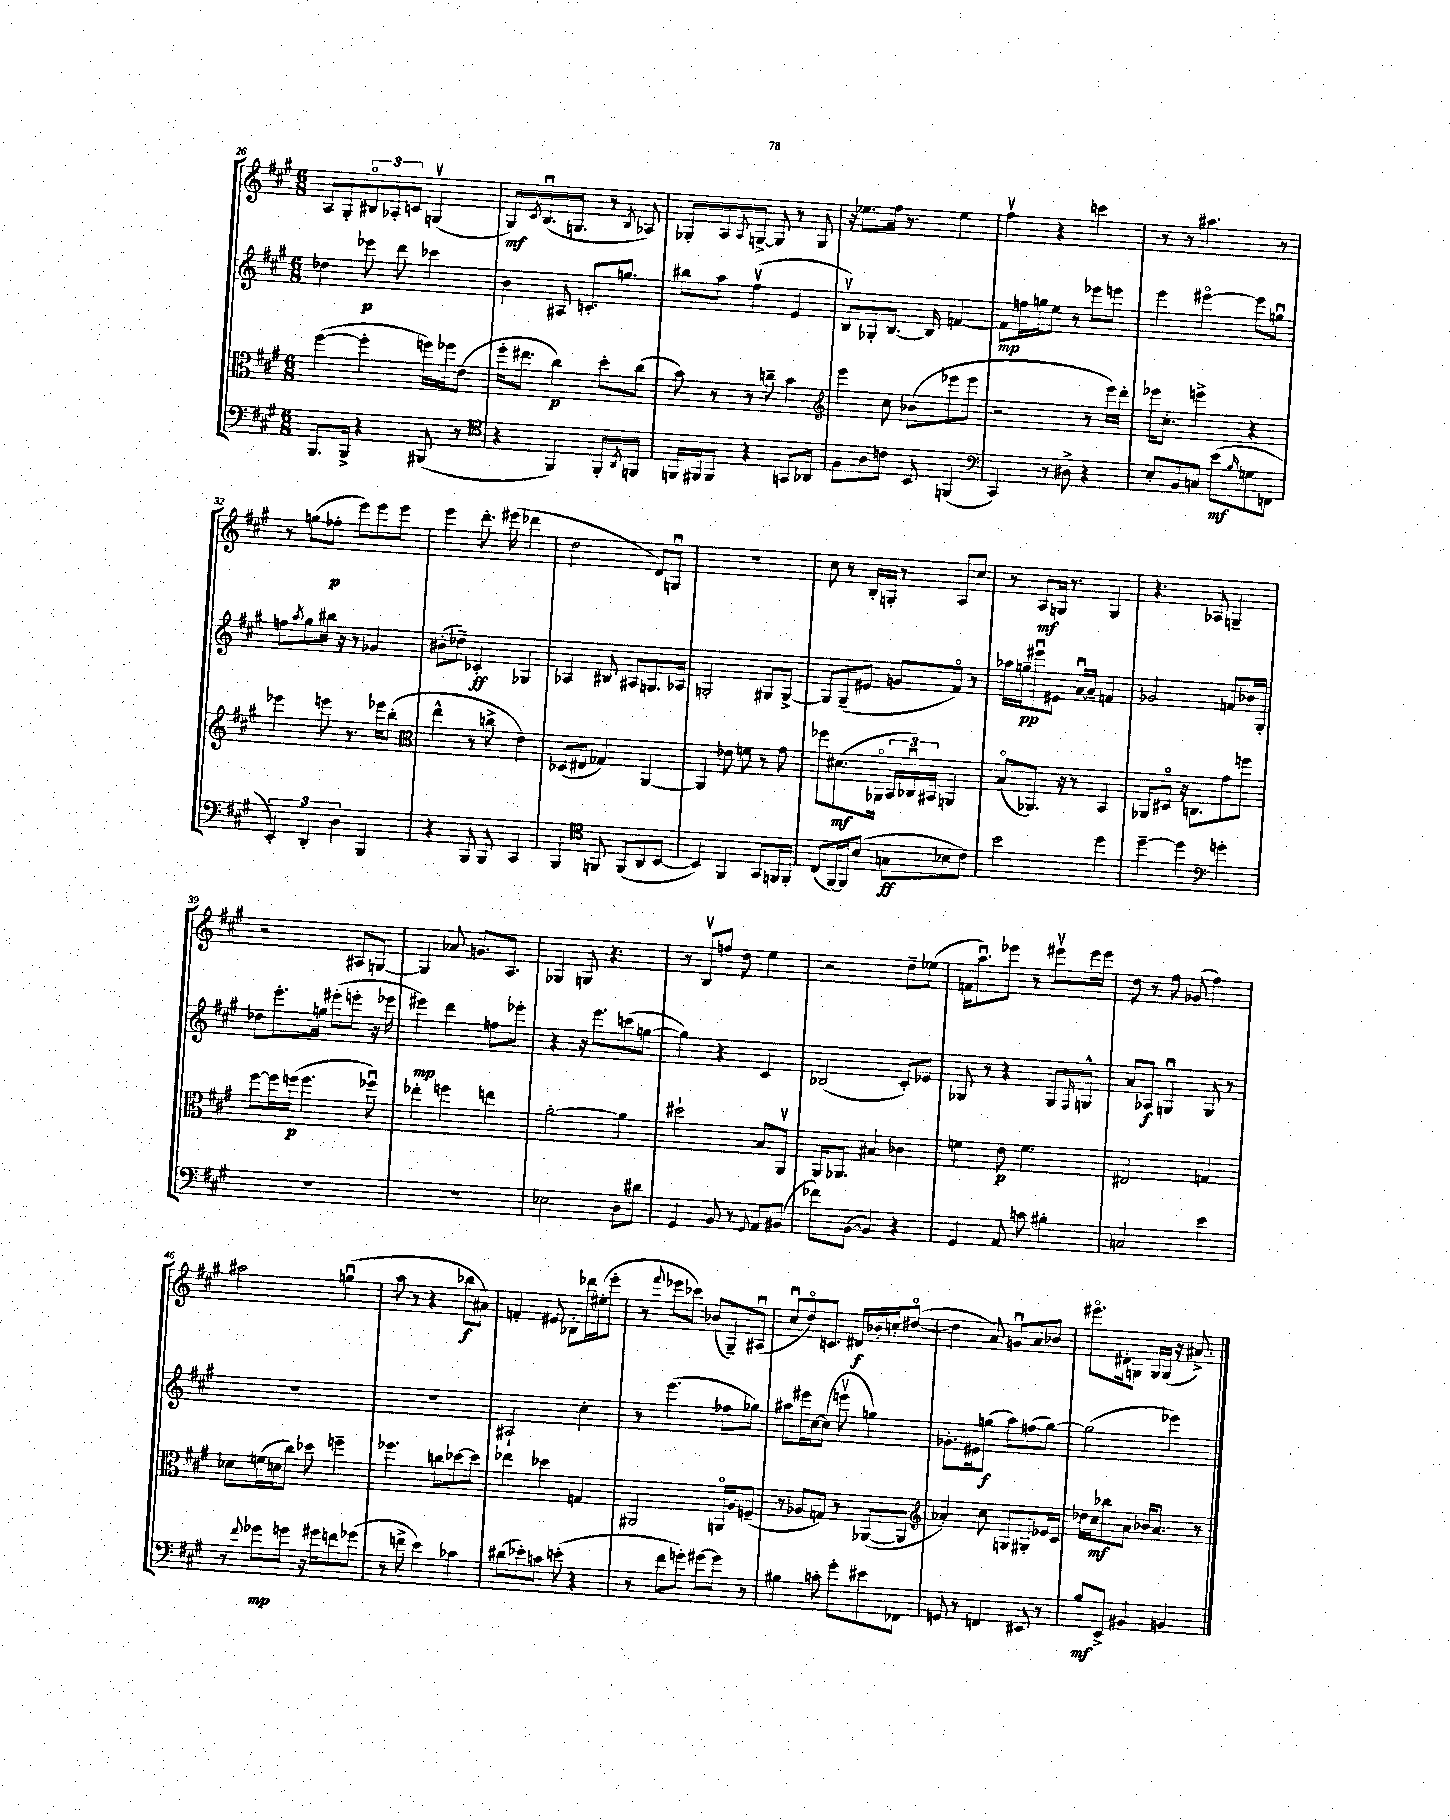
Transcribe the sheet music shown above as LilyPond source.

<<
\new StaffGroup <<
\new Staff = "s0" {
    \clef treble \key a \major \numericTimeSignature \time 6/8
    a8 gis8-. \tuplet 3/2 { bis8\flageolet aes8-. c'8 } g4\upbow( |
    gis8\mf) \acciaccatura { cis'8 } b8.\downbow( g8. r8 \acciaccatura { b8 } aes8) |
    ges8-. a8 \acciaccatura { a8 } g8~-> g8 r8 g8 |
    r16 ees''8. fis''16 r8. ees''4 |
    fis''4\upbow r4 c'''4 |
    r8 r8 ais''4. r8 |
    r8 g''8( fes''8-.\p e'''8) e'''8 e'''8 |
    e'''4 d'''8.-. eis'''16( des'''4 |
    d''2 d'8) g8\downbow |
    R2. |
    cis''8 r8 b16-. g16-. r8 a8 cis''8 |
    r8 a8\mf g16 r8. g4 |
    r4. aes8 g4-- |
    r2 ais8 g8~ |
    g4 aes'8 g'8. a8. |
    ges4 g8 r4. |
    r8 b8\upbow f''8 d''8 e''4 |
    r2 d''8-- ees''8( |
    f'16 a''8.\downbow) ees'''8 r8 eis'''8\upbow eis'''16 eis'''16 |
    d''8 r8 fis''8 ges'8( fis''4) |
    ais''2 g''4\downbow( |
    a''8 r8 r4 bes''8\f ais'8) |
    f'4-. eis'8 bes8-. des'''16 eis''16-.( e'''8-. |
    r8 \appoggiatura { fis'''8 } ees'''8 ces'''8) bes'8( gis8--) ais8\downbow( |
    cis''8\downbow d''8\flageolet) c'8. dis'16\f bes'16-. c''16-. dis''8~\flageolet( |
    dis''4 a'8) g'8\downbow a'8 bes'8 |
    eis'''8.\flageolet dis'16-. g8 g16 g16( r16 ais'8.->) \bar "|." |
}
\new Staff = "s1" {
    \clef treble \key a \major \numericTimeSignature \time 6/8
    des''4 ees'''8\p d'''8 ces'''4 |
    b'4 ais8 c'8.-. g''8. |
    bis''8 a''8 fis''4\upbow( e'4 |
    b8\upbow) ges8-. b8.~ b16 f'4~ |
    f'8\mp f''16 g''16 e''8 r8 ees'''8 e'''8 |
    e'''4 eis'''4~\flageolet eis'''8 g''8\downbow |
    f''8 \acciaccatura { a''8 } gis''8 bis''16 r16 r8 ges'4 |
    bis'8-.( des''8--) ces'4-.\ff ges4 |
    aes4 bis8 ais8 g8. aes16 |
    g2-. gis8 gis8~-> |
    gis8 gis8--( eis'8 g'8 fis'8\flageolet) r8 |
    aes''16 g''16--\pp eis'''8\downbow eis'8 a'16~\downbow a'16-- f'4 |
    ges'2 f'8 bes'16 gis16-. |
    des''8 e'''8.-. g''16 eis'''8-.( e'''8-. r16 ees'''16 |
    eis'''4\mp) d'''4 f''8 ees'''8-. |
    r4 r16 e'''8. c'''8( g''8~ |
    g''4) r4 cis'4 |
    bes2( cis'8-.) ees'8 |
    ges8 r8 r4 ges8 \grace { fis16 } g8-^ |
    a'8 aes8\f g4\downbow g8 r8 |
    R2. |
    R2. |
    ais2-! cis''4-. |
    r8 e'''4.( fes''8 ges''8) |
    ais''8 eis'''16 cis''16~ cis''8( e'''8\upbow g''4) |
    ges'8.-. eis'16 g''8\f( a''8) f''8( g''8~) |
    g''2( ees'''4) \bar "|." |
}
\new Staff = "s2" {
    \clef alto \key a \major \numericTimeSignature \time 6/8
    fis''4~( fis''4-. f''16) fes''16 e'8( |
    fis''16-. eis''8. cis''4\p) d''8-. cis''8( |
    b'8) r8 r8 c''8-- b'4 |
    \clef treble e'''4 cis''8 bes'8( ees'''8 ees'''8 |
    r2 r8 e'''16) d'''16-. |
    ees'''16 cis''8.-. e'''4-> r4 |
    ees'''4 e'''8 r8. ees'''16 b''8-.( |
    \clef alto e''4-^ r8 c''8-> e'4) |
    des8( eis8 ges4) a,4~ |
    a,4 ees'8 f'8 r8 gis'8 |
    fes''8 dis'8.\mf( aes,16\flageolet \tuplet 3/2 { b,16 ces16\downbow) bis,16 } a,4 |
    b8\flageolet( aes,8.) r16 r8 b,4 |
    aes,8 dis8\flageolet r16 c8. gis'8 f''8 |
    fis''8~ fis''16 f''16\p( f''4. fes''8\downbow) |
    ees''4-. f''4 e''4 |
    a'2~-. a'4 |
    dis''2-! b8 a,8\upbow |
    a,16 aes,8. bis4 ces'4 |
    f'4 e'8\p f'4. |
    eis2 g4 |
    des'8 f'16( d'16 cis''8) des''8 f''4-- |
    fes''4. c''8 des''8~ des''8 |
    ees''4 des''4 g4 |
    ais,2 a,16\flageolet a16 f8--( |
    r8 aes8 g8) r8 aes,8~( aes,8 |
    \clef treble aes'4-.) cis''8 g8 gis8-. ees'16 cis'16 |
    des''16 cis''16\mf bes''8 a'8 bes'16 a'8. r8 \bar "|." |
}
\new Staff = "s3" {
    \clef bass \key a \major \numericTimeSignature \time 6/8
    b,,8. b,,16-> r4 bis,,8( r8 |
    \clef tenor r4 fis,4) fis,8-. \acciaccatura { a,8 } f,8 |
    f,16 fis,16 fis,8 r4 g,8 aes,8 |
    fis8 a8 c'8 b,8 f,4( |
    \clef bass cis,4) r8 dis8-> r4 |
    e8-. b,8 c8 e'8\mf( \grace { b16 } g8 f,8 |
    \tuplet 3/2 { e,4-.) d,4-. d4 } b,,4 |
    r4 b,,8 b,,8 cis,4 |
    b,,4 \clef tenor f,8 f,8( a,8 b,8~ |
    b,4) fis,4 gis,8 f,16 f,16-. |
    cis8( fis,16~) fis,16 b8( g8\ff bes8 cis'8) |
    b'2 d''4 |
    d''4~-- d''4 \clef bass g'4-. |
    R2. |
    R2. |
    ees2 d8 dis'8 |
    gis,4 b,8 r8 \appoggiatura { gis,8 } a,8 bis,8( |
    fes'8) b,8~( b,4) r4 |
    gis,4 a,8 c'8 bis4-. |
    c2 e'4 |
    r8 \appoggiatura { fis'8 } ges'8\mp g'8 r16 gis'16 f'8 ges'8( |
    r8 f'8-> e'4) ces'4 |
    dis'8( ees'8-.) c'8 e'8-.( r4 |
    r8 fis'8 g'8-.) gis'8~ gis'8 r8 |
    bis4 c'8-. gis'8-. eis'8 fes,8 |
    g,8 r8 f,4 eis,8 r8 |
    b8\mf e,8-> bis,4 b,4 \bar "|." |
}
>>
>>
\layout { \context { \Score currentBarNumber = #26 } }
